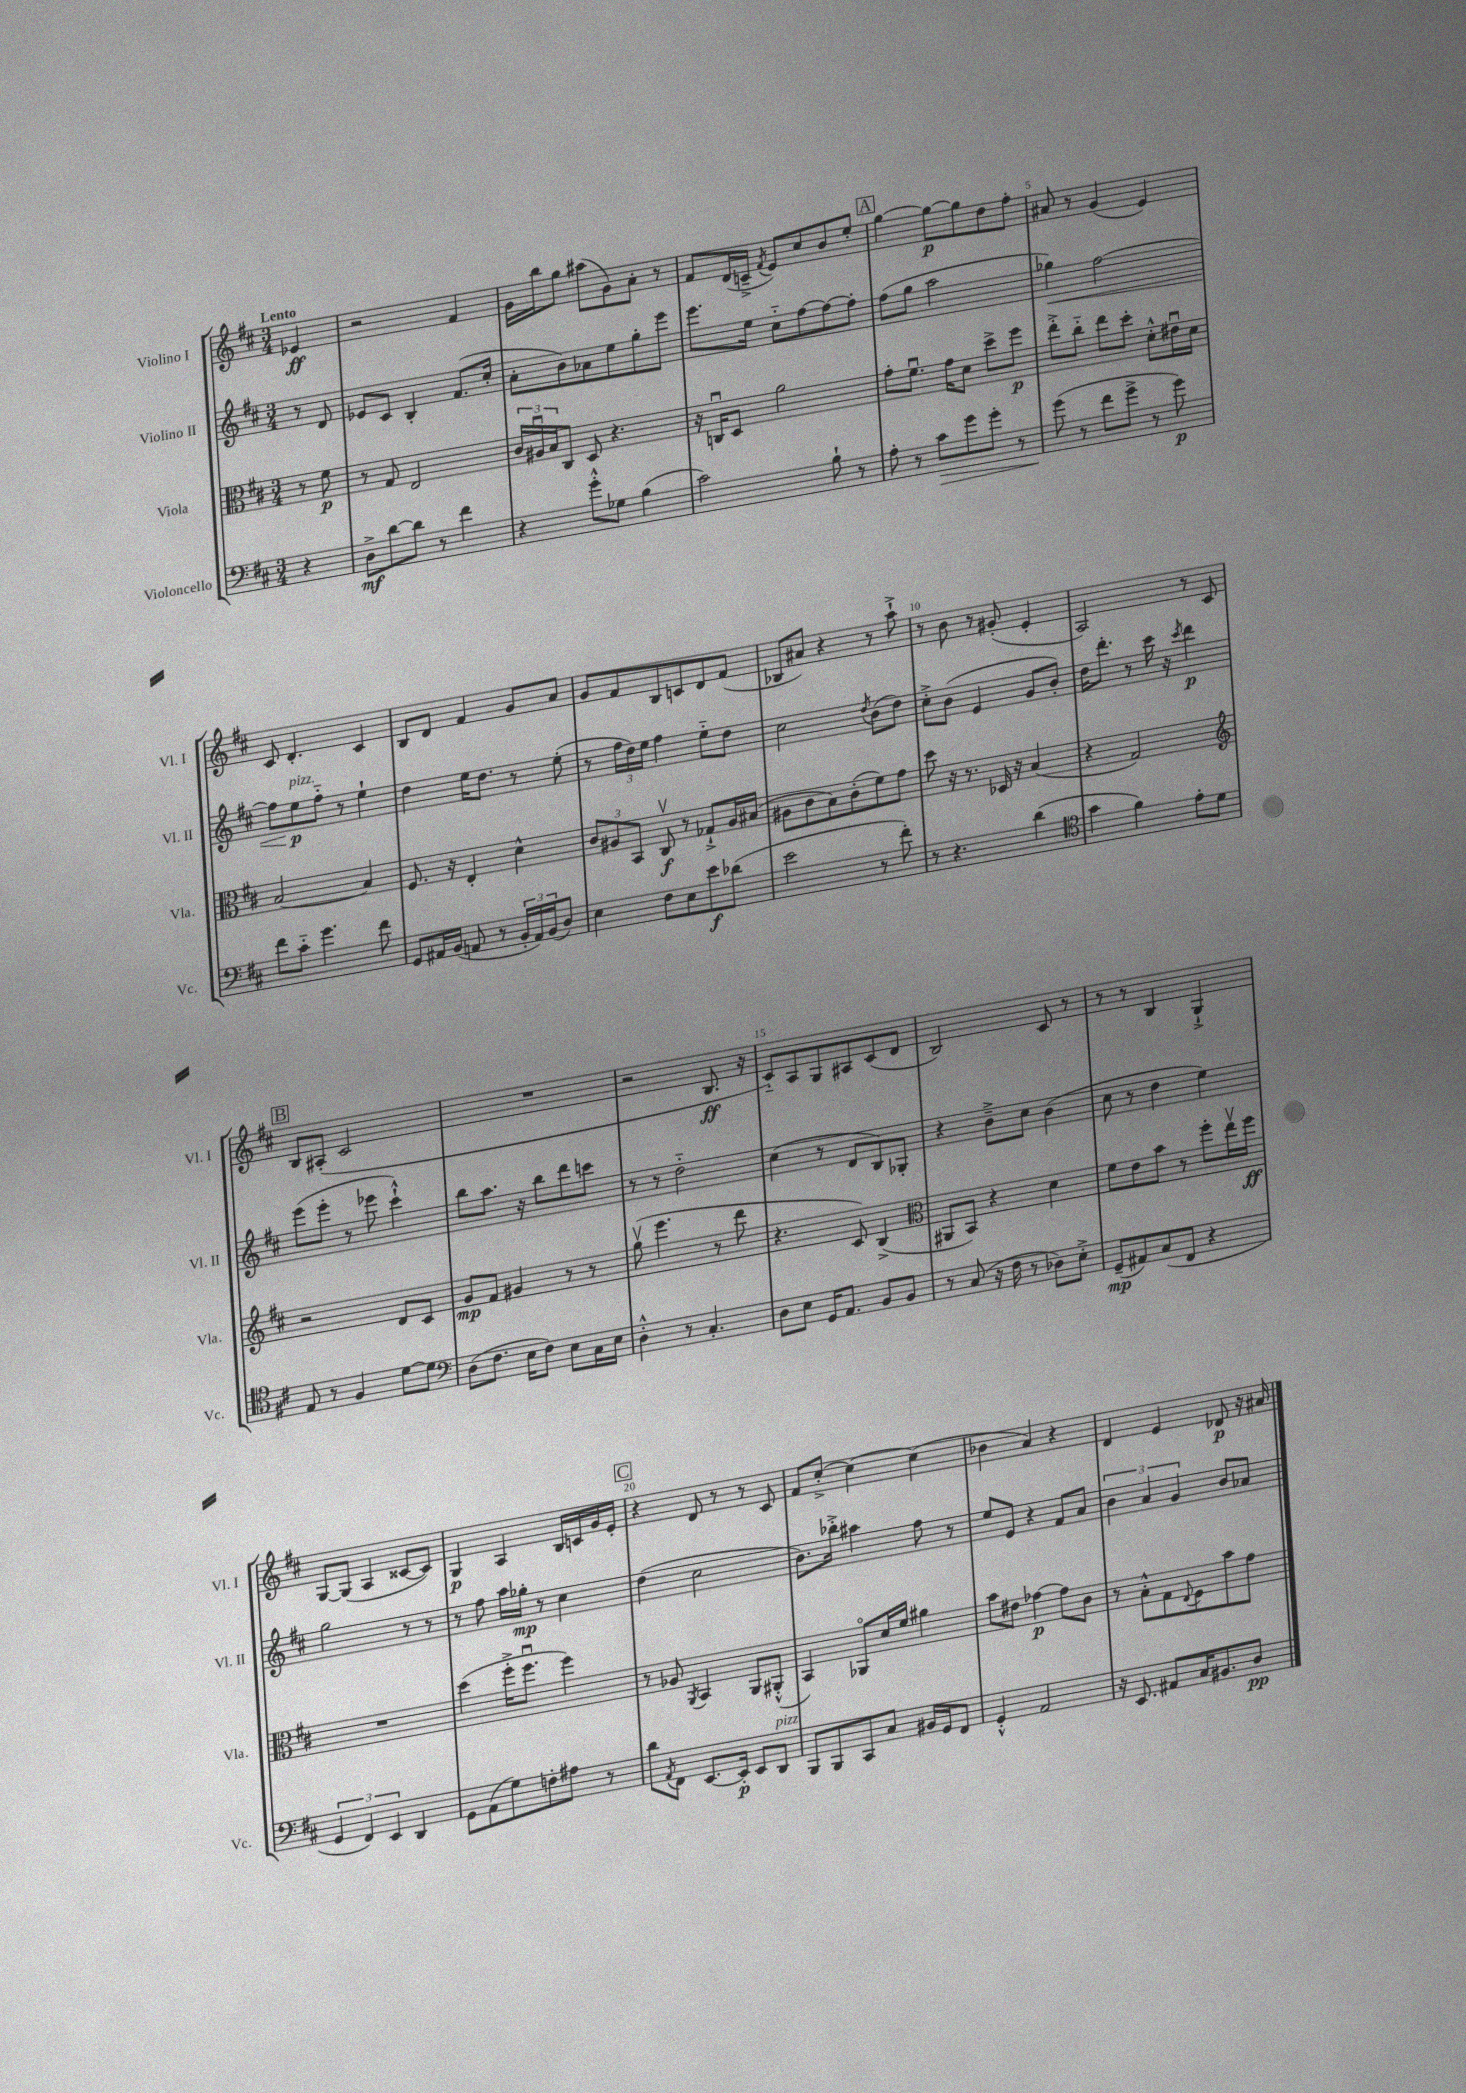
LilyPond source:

<<
\new StaffGroup <<
\new Staff = "s0" \with { instrumentName = "Violino I" shortInstrumentName = "Vl. I" } {
    \clef treble \key d \major \numericTimeSignature \time 3/4 \partial 4 \tempo "Lento"
    ees'4\ff |
    r2 fis'4 |
    g'16 b''16 g''8 ais''8( g'8) a'8-. r8 |
    fis'8 d'16( c'16---> \acciaccatura { fis'8 } e'8) cis''8 b'8 e''8-. |
    \mark \markup { \box "A" } g''4~ g''8~\p g''8 d''8 fis''8-. |
    ais'8 r8 g'4( e'4) |
    cis'8 d'4.-. cis'4 |
    b8 d'8 fis'4 g'8 a'8 |
    g'8 fis'8 b8 c'8 d'8 fis'8( |
    bes8 ais'8) r4 r8 a''8-!-> |
    r8 b'8 r8 gis'8-.( e'4-. |
    a2) r8 cis'8 |
    \mark \markup { \box "B" } b8 ais8-.( cis'2 |
    R2. |
    r2 b8.\ff r16 |
    cis'8-_) a8 g8 ais8 cis'8( d'8 |
    b2) cis'8 r8 |
    r8 r8 b4 g4-!-> |
    g8~ g8( a4 cisis'8~ cisis'8) |
    g4\p a4 b16 c'16 g'16 e'16-. |
    \mark \markup { \box "C" } r4 d'8 r8 r8 cis'8 |
    fis'8 cis''8~-.-> cis''4~ cis''4( |
    bes'4 a'4) r4 |
    d'4 e'4 des'8\p r16 ais'16 \bar "|." |
}
\new Staff = "s1" \with { instrumentName = "Violino II" shortInstrumentName = "Vl. II" } {
    \clef treble \key d \major \numericTimeSignature \time 3/4 \partial 4
    r8 d'8 |
    ees'8 cis'8 b4-. fis'8.( cis''16-. |
    a'8-. b'8) aes'8 e''8 g''8-. e'''8 |
    e'''8. e''16 cis''8-_ fis''8~ fis''8~ fis''8-. |
    \mark \markup { \box "A" } fis''8( g''8 a''2 |
    ges''4\<) fis''2~ |
    fis''8 e''8\p\!^\markup { \italic "pizz." } fis''8-_ r8 e''4-! |
    d''4 e''16 d''8. r8 e''8-.( |
    r8 \tuplet 3/2 { fis''16 d''16) e''16 } fis''4 e''8-_ d''8 |
    cis''2 \acciaccatura { d''8 } b'8( d''8) |
    cis''8-.-> b'8( e'4 g'8 b'8-.) |
    d''16 d'''8.-. r8 cis'''16 r16 \acciaccatura { cis'''8 } d'''4\p |
    \mark \markup { \box "B" } e'''8( e'''8-. r8 ees'''8 cis'''4-!-^) |
    b''8 a''8. r16 b''8 d'''8 c'''8 |
    r8 r8 d''2-_ |
    cis''4( r8 d'8 b8) ges8-. |
    r4 b'8---> cis''8 b'4( |
    cis''8 r8 d''4 e''4) |
    g''2 r8 r8 |
    r8 fis''8 a''16 ges''16-.\mp r8 cis''4 |
    \mark \markup { \box "C" } d''4( cis''2 |
    b'8.) bes''16-.-> ais''4 fis''8 r8 |
    e''8 e'8 r4 fis'8 a'8 |
    \tuplet 3/2 { b'4 a'4 g'4 } b'8 aes'8 \bar "|." |
}
\new Staff = "s2" \with { instrumentName = "Viola" shortInstrumentName = "Vla." } {
    \clef alto \key d \major \numericTimeSignature \time 3/4 \partial 4
    r8 fis'8\p |
    r8 g8 e2 |
    \tuplet 3/2 { cis'16 ais16\downbow b16 } cis8 d8 r4. |
    r16 c16\downbow d8 a'2 |
    \mark \markup { \box "A" } g'8-. fis'8.\downbow g'16 d'8 d''8-> fis''8\p |
    e''8-.-> cis''8-_ e''8 d''8-. d'8-.-^ eis'16\downbow d'16 |
    b2~ b4 |
    fis8. r16 e4-. d'4-^ |
    \tuplet 3/2 { cis'8 ais8 b,8 } cis8\upbow\f r8 ges8-!-> ais16 bis16( |
    ais8 cis'8 b8) cis'8-.( fis'8) g'8 |
    d''8 r16 r8. des16 r16 b4( |
    r4 g2) |
    \mark \markup { \box "B" } \clef treble r2 d'8 cis'8 |
    g'8\mp fis'8 gis'4 r8 r8 |
    g''8\upbow( e'''4. r8 d'''8 |
    r4. cis'8) b4->( |
    \clef alto ais,8 b,8) r4 d'4 |
    fis'8 e'8 b'8 r8 fis''8-. e''16\upbow fis''16\ff |
    R2. |
    d''4( fis''16-.-> fis''8.\downbow fis''4) |
    \mark \markup { \box "C" } r8 aes8 \acciaccatura { a,8 } b,4 a,8 ais,8-.-^( |
    b,4) aes,8\flageolet d'16 fis'16 ais'4 |
    b'8 eis'8 ges'4~\p ges'8 cis'8 |
    r8 b8-.-^ g8 \appoggiatura { e8 } fis8 b'8 g'8 \bar "|." |
}
\new Staff = "s3" \with { instrumentName = "Violoncello" shortInstrumentName = "Vc." } {
    \clef bass \key d \major \numericTimeSignature \time 3/4 \partial 4
    r4 |
    d8->\mf d'8~ d'8 r8 fis'4 |
    r4 g'8-.-^ ges8 b4( |
    cis'2) b8-! r8 |
    \mark \markup { \box "A" } a8-. r8 cis'8\> g'8 g'8-. r8 |
    g'8\!( r8 fis'8 g'8-> r8 g'8\p) |
    fis'8 cis'8-_ g'4. fis'8 |
    g,8 ais,16 b,16( a,8 r8 \tuplet 3/2 { b,16-. a,16) b,16( } d8) |
    e4 fis8 e8 e'8\f des'8( |
    e'2 r8 fis'8-.) |
    r8 r4. d'4( |
    \clef tenor g'4 fis'4) e'8-. d'8 |
    \mark \markup { \box "B" } e8 r8 fis4 d'8~ d'8 |
    \clef bass d8( fis8. e16 fis8) e8 cis16 e16 |
    d4-.-^ r8 cis4.-. |
    d8 e8 g,16 a,8. b,8 b,8 |
    r8 cis8( r16 fis16 r8 des8) e8-.-> |
    g,8--\mp( ais,8) cis8( fis,8 r4 |
    \tuplet 3/2 { g,4 fis,4) e,4 } d,4 |
    g,8 a,8( g8) f8-. ais8 r8 |
    \mark \markup { \box "C" } d'8 \acciaccatura { a,8 } fis,8 e,8.~ e,16-.\p e,8 d,8^\markup { \italic "pizz." } |
    b,,8 b,,8 cis,8 cis8 bis,16 g,16 fis,8 |
    g,4-.-^ a,2 |
    r16 e,8. ais,8 cis16 bis,8. d8\pp \bar "|." |
}
>>
>>
\layout { \context { \Score \override BarNumber.break-visibility = ##(#f #t #t) barNumberVisibility = #(every-nth-bar-number-visible 5) } }
